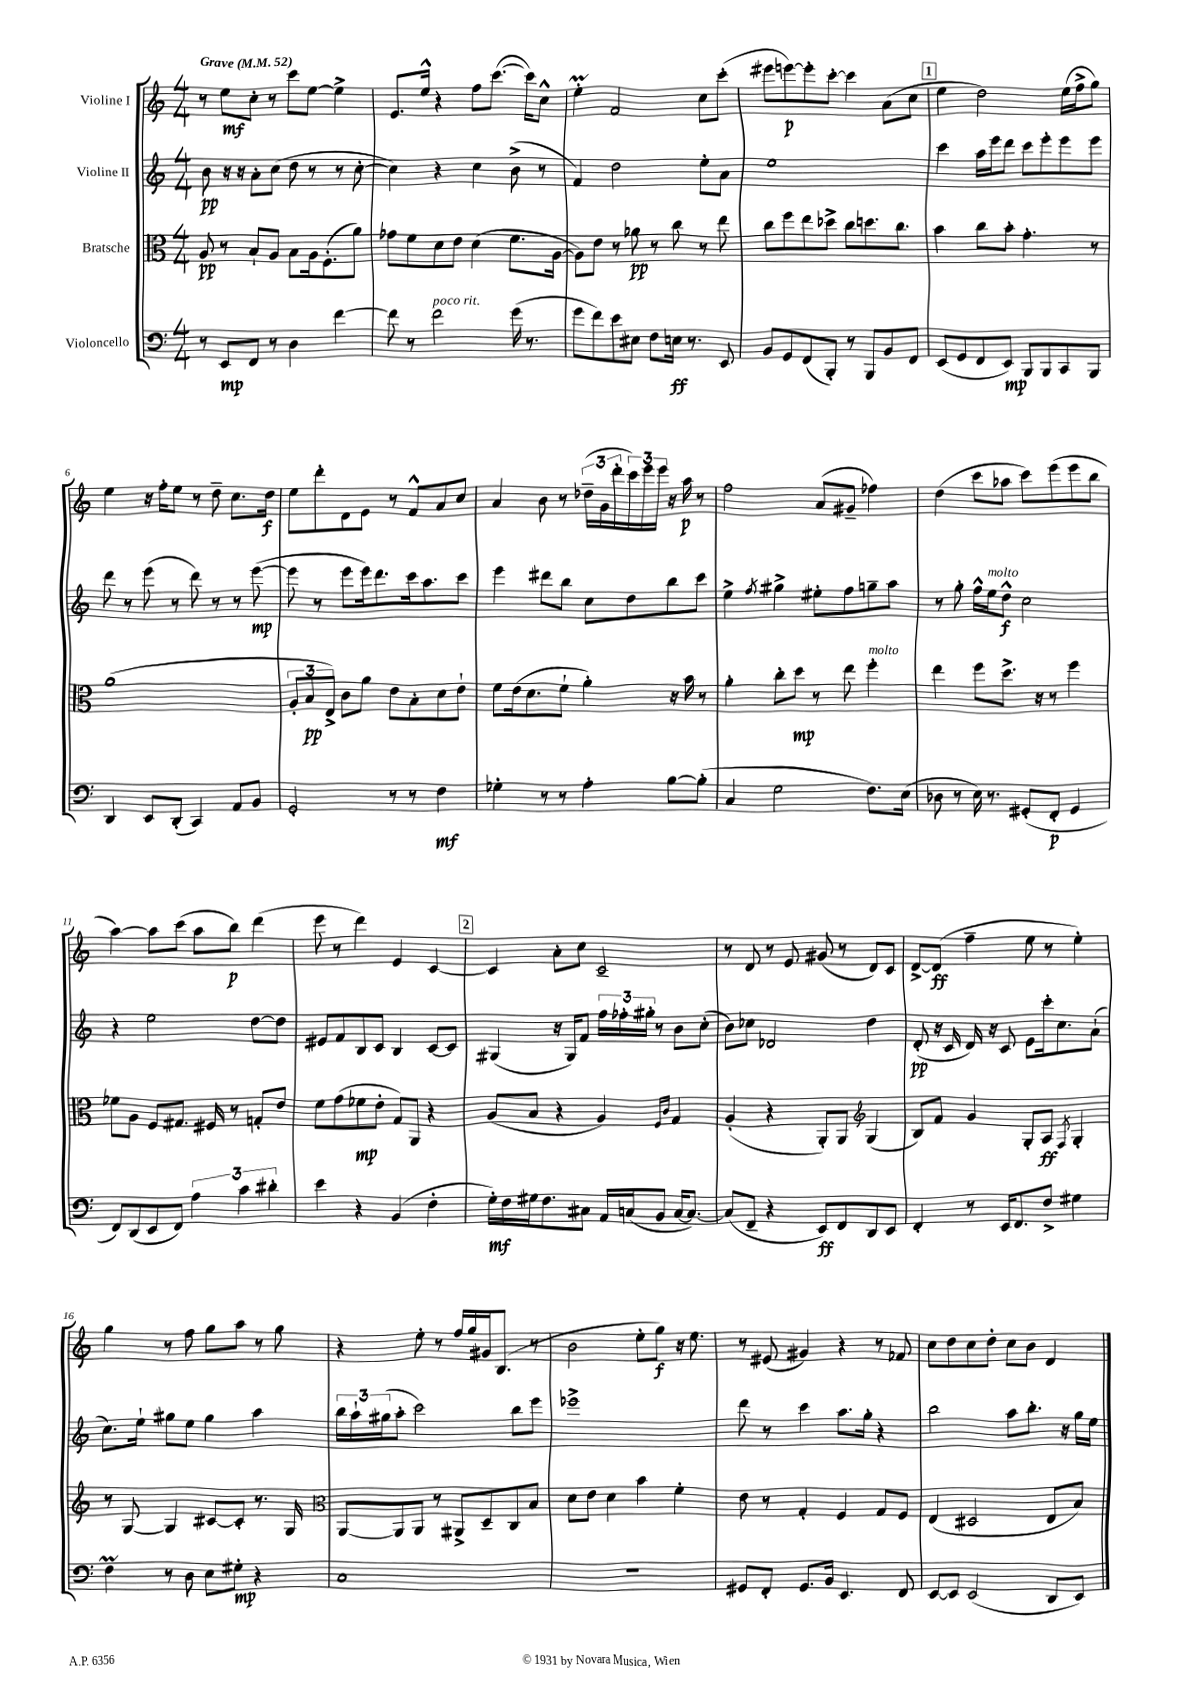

**kern	**kern	**kern	**kern
*staff4	*staff3	*staff2	*staff1
*clefF4	*clefC3	*clefG2	*clefG2
*k[]	*k[]	*k[]	*k[]
*M4/4	*M4/4	*M4/4	*M4/4
*MM52	*MM52	*MM52	*MM52
8r	8A	8b	8r
8EE	8r	16r	8ee
.	.	16r	.
8FF	8B`	8a'	8cc'
8r	8A	(8cc	8r
4D	8B	8dd	8ccc
.	16A	8r	[8ee
.	(8.F'	.	.
[4f	.	8r	4ee^]
.	8a)	[8cc'	.
=	=	=	=
8f]	8g-	4cc])	8.e
8r	8f	.	.
.	.	.	16ee^^
2f	8d	4r	4r
.	8e	.	.
.	(4d	4cc	8ff
.	.	.	([8.ccc
(16g	8.f	(8b^	.
8.r	.	.	16ccc])
.	.	8r	8cc^^
.	[16A	.	.
=	=	=	=
8g	8A])	4f)	4ee'
8f)	8e	.	.
8e	8r	2dd	2f
8E#	8a-	.	.
8F	8r	.	.
16E	8cc	.	.
8.r	.	.	.
.	8r	8ee'	8cc
8EE	8ee	8a	(8ccc'
=	=	=	=
8BB	8cc	1ee	8eee#
8GG	8ff	.	[8eee)
(8FF	8ee	.	8eee']
8BBB')	8dd-^	.	[8ccc'
8r	8cc	.	4ccc]
8BBB	8.dd	.	.
8BB	.	.	(8a
.	8.cc	.	.
8FF	.	.	8cc
=	=	=	=
(8EE	4b	4ccc	4ee
8GG	.	.	.
8FF	8cc	16aa	2dd)
.	.	16eee	.
8EE)	8b'	8ddd	.
8BBB	4.g'	8ccc	.
8BBB	.	8eee'	.
8CC	.	8eee	(16ee
.	.	.	16ff^
8BBB	8r	8eee	8gg)
=	=	=	=
4DD	(1a	8ddd	4ee
.	.	8r	.
8EE	.	(8eee	16r
.	.	.	16ff'
(8DD'	.	8r	8ee
4CC)	.	8ddd)	8r
.	.	8r	8dd~
8AA	.	8r	8.cc
8BB	.	([8eee	.
.	.	.	16dd
=	=	=	=
2GG'	12A'	8eee]	8ee
.	12B	.	.
.	.	8r	8ddd'
.	12E^)	.	.
.	8c	8eee	8d
.	8a	16eee)	8e
.	.	8.ddd	.
8r	8e	.	8r
8r	8B'	16ccc	8f^^
.	.	8.aa	.
4F	8d	.	8a
.	8e`	8ccc	8cc
=	=	=	=
4G-'	8f	4eee	4a
.	(16e	.	.
.	8.d	.	.
8r	.	8ddd#	8b
8r	8f`	8bb	8r
4A'	4a')	8cc	(24dd-~
.	.	.	24g
.	.	.	24ddd'
.	.	8dd	24ccc)
.	.	.	24eee
.	.	.	24eee
[8B	16r	8bb	16r
.	16b	.	16aa
(8B']	8r	8ccc	8r
=	=	=	=
4C	4a'	4ee^	2ff
.	.	8qff	.
2G	8cc'	4gg#^	.
.	8dd	.	.
.	8r	8ee#'	(8a
.	8ee	8ff	8g#~
8.F)	4ff'	8gg~	4ff-)
.	.	8aa	.
(16E	.	.	.
=	=	=	=
8D-	4ee	8r	(4dd
8r	.	8gg'	.
16E)	8ff	16ff^^	8ccc
8.r	.	16ee	.
.	8.dd^	8dd^^	8aa-
(8GG#'	.	2cc	8ccc)
.	16r	.	.
8FF'	8r	.	(8eee
4GG#	4ff	.	8eee
.	.	.	8bb
=	=	=	=
8FF)	8f-	4r	[4aa)
(8DD	8A	.	.
8EE	8F	2ee	8aa]
8FF)	8.G#	.	(8ccc
6A	.	.	8aa
.	16F#	.	.
.	8r	.	8bb)
6c	.	.	.
.	8G'	[8dd	(4ddd
6d#'	.	.	.
.	8e	8dd]	.
=	=	=	=
4e	8f	8e#	8eee
.	(8g	8f	8r
4r	8f-	8B	4ddd)
.	8e'	8c	.
(4BB	8G)	4B	4e
.	8AA	.	.
4F'	4r	[8c	[4c
.	.	8c]	.
=	=	=	=
16G')	(8A	(4G#	4c]
16F	.	.	.
16G#	8B	.	.
8.F	.	.	.
.	4r	16r	8a'
.	.	16G#)	.
8C#	.	8f	8cc
16AA	4A)	24ff	2c~
.	.	24ff-'	.
(16C	.	.	.
.	.	24gg#'	.
8BB	.	8r	.
.	16qqF	.	.
.	16qqc	.	.
[16C	4G	8b	.
8.C_)	.	.	.
.	.	(8cc'	.
=	=	=	=
(8C]	(4A'	8b)	8r
8FF~	.	8cc-	8d
4r	4r	2d-	8r
.	.	.	8e
8EE)	8AA')	.	(8g#
8FF	8AA	.	8r
*	*clefG2	*	*
8DD	(4G	4dd	8d)
8EE	.	.	8c
=	=	=	=
4FF'	8B)	(8d'	[8d^
.	8f	16r	(8d]
.	.	16c	.
8r	4g	16d)	4ff~
.	.	16r	.
16EE	.	8c	.
8.FF	.	.	.
.	8G'	8e	8ee
8F^	8A	16ccc'	8r
.	.	8.cc	.
.	8qF	.	.
4G#	4G'	.	4ee')
.	.	(8a`	.
=	=	=	=
4F	8r	8.cc)	4gg
.	[8G	.	.
.	.	16ee`	.
8r	4G]	8gg#	8r
8D	.	8ee	8ff
8E	[8c#	4gg#	8gg
8G#'	8c#']	.	8aa
4r	8.r	4aa	8r
.	.	.	8gg
.	16G	.	.
=	=	=	=
*	*clefC3	*	*
1C	[8AA	24bb	4r
.	.	24aa`	.
.	.	(24gg#	.
.	8AA]	8aa'	.
.	8AA	2ccc)	8ee'
.	8r	.	8r
.	8AA#^	.	16ff
.	.	.	16gg
.	8D~	.	16g#
.	.	.	(8.B
.	8C	8bb	.
.	8B	8eee	8r
=	=	=	=
1r	8d	1eee-^	2b
.	8e	.	.
.	4d	.	.
.	4b	.	8ee'
.	.	.	8gg)
.	4f'	.	16r
.	.	.	8.ee
=	=	=	=
8GG#	8e	8ddd	8r
8FF'	8r	8r	(8e#
8.GG#	4G'	4ccc	4g#)
16BB	.	.	.
4.EE	4F	8.aa	4r
.	.	16gg'	.
.	8G	4r	8r
8FF	8F	.	8f-
=	=	=	=
[8EE	(4E	2bb	8cc
8EE]	.	.	8dd
(2EE	2D#	.	8cc
.	.	.	8dd'
.	.	8aa	8cc
.	.	8.bb'	8b
8DD	8E	.	4d
.	.	16r	.
8EE)	8B)	16gg	.
.	.	16ee	.
==	==	==	==
*-	*-	*-	*-
